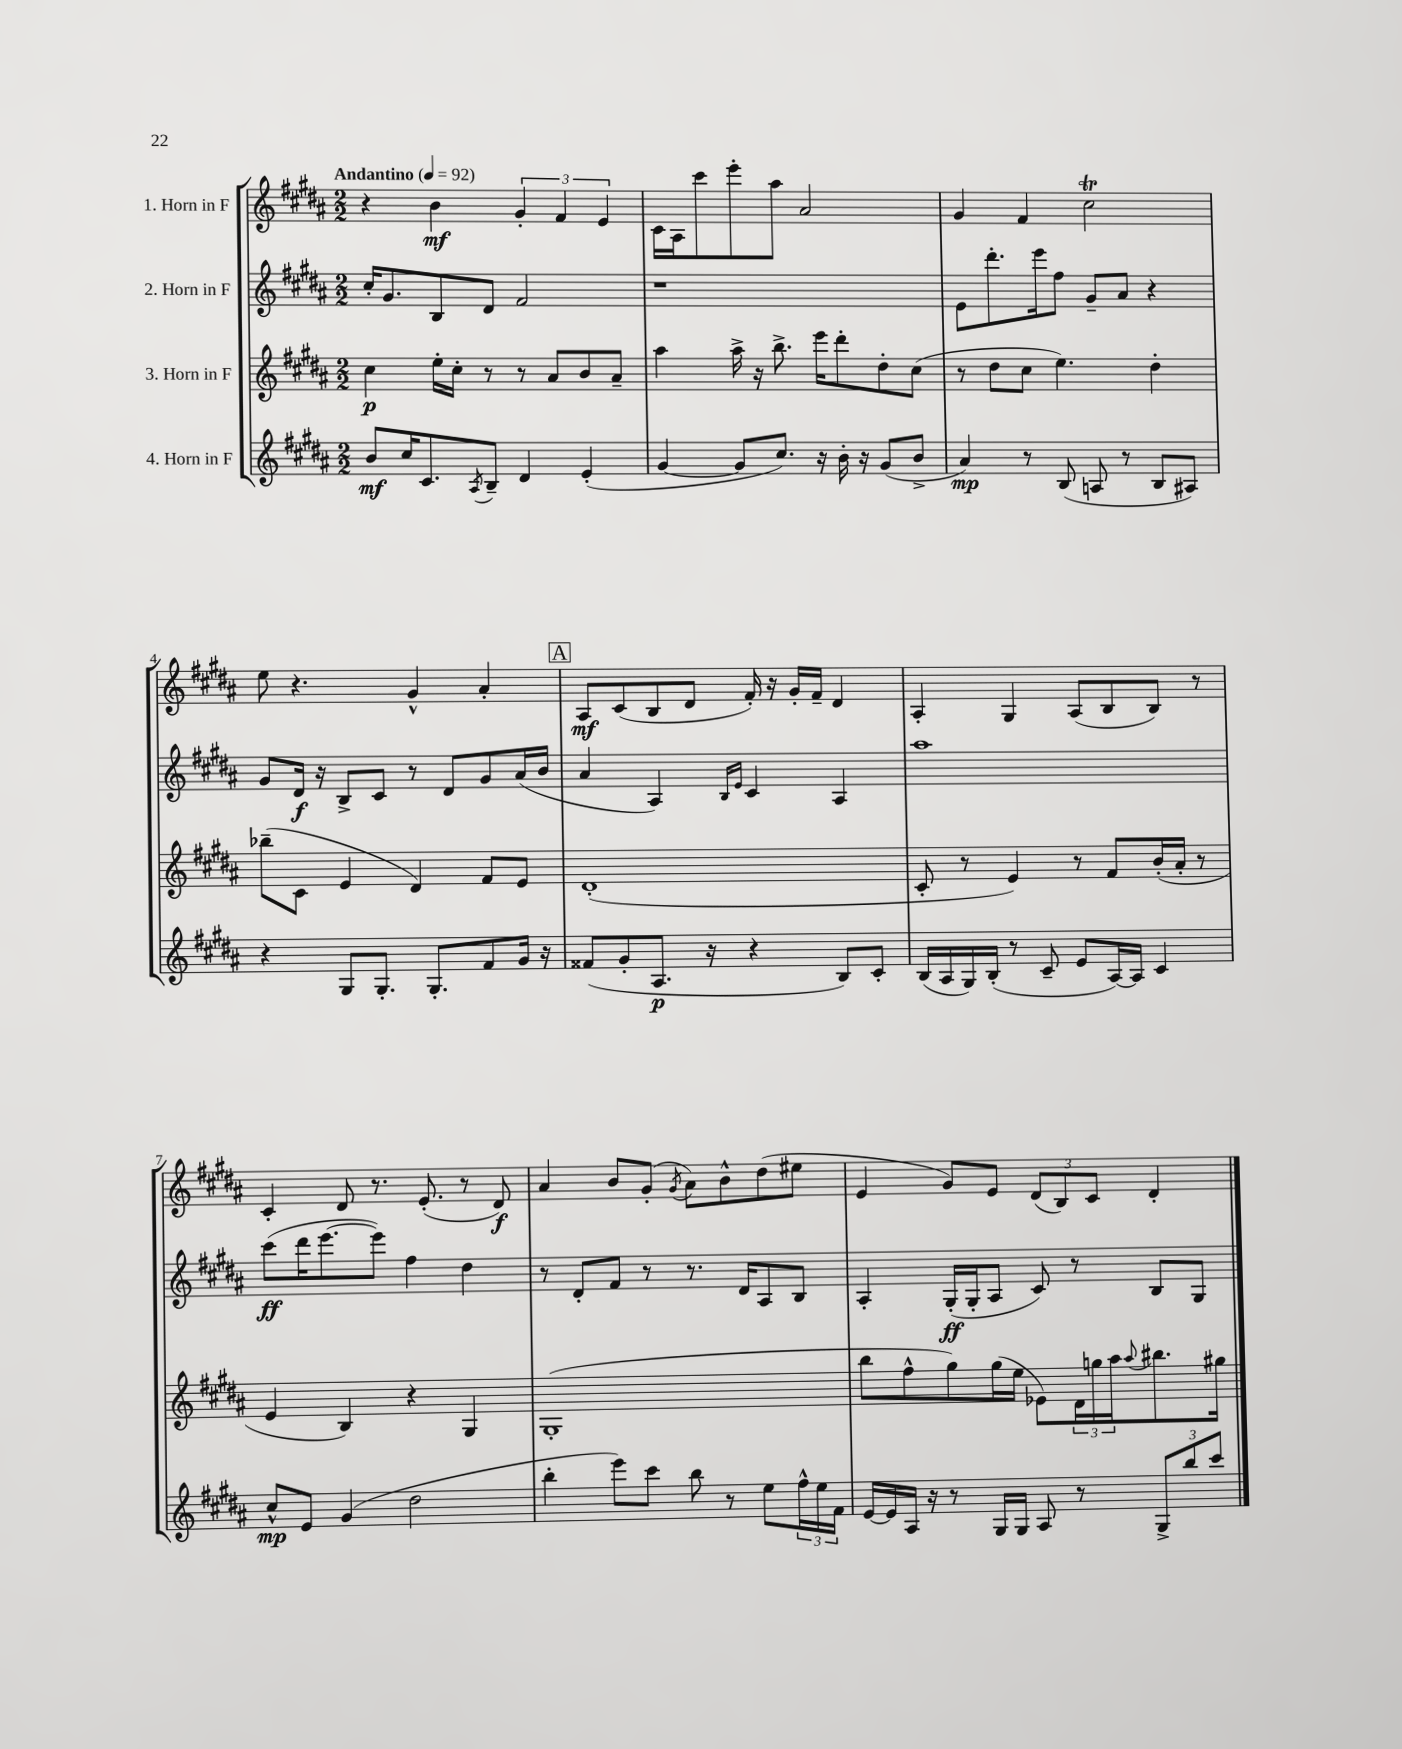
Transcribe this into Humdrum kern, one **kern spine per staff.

**kern	**dynam	**kern	**dynam	**kern	**dynam	**kern	**dynam
*part4	*part4	*part3	*part3	*part2	*part2	*part1	*part1
*staff4	*staff4	*staff3	*staff3	*staff2	*staff2	*staff1	*staff1
*I"4. Horn in F	*	*I"3. Horn in F	*	*I"2. Horn in F	*	*I"1. Horn in F	*
*clefG2	*	*clefG2	*	*clefG2	*	*clefG2	*
*k[f#c#g#d#a#]	*	*k[f#c#g#d#a#]	*	*k[f#c#g#d#a#]	*	*k[f#c#g#d#a#]	*
*M2/2	*	*M2/2	*	*M2/2	*	*M2/2	*
*MM92	*	*MM92	*	*MM92	*	*MM92	*
=1	=1	=1	=1	=1	=1	=1	=1
!	!	!	!	!	!	!LO:TX:a:B:t=Andantino	!
8b/L	mf	4cc#\	p	16cc#'/KL	.	4r	.
.	.	.	.	8.g#/	.	.	.
16cc#/K	.	.	.	.	.	.	.
8.c#/	.	.	.	.	.	.	.
.	.	16ee'\LL	.	8B/	.	4b\	mf
.	.	16cc#'\JJ	.	.	.	.	.
8qA#/	.	.	.	.	.	.	.
8B~/J	.	8r	.	8d#/J	.	.	.
4d#/	.	8r	.	2f#/	.	6g#'/	.
.	.	8a#/L	.	.	.	.	.
.	.	.	.	.	.	6f#/	.
(4e'/	.	8b/	.	.	.	.	.
.	.	.	.	.	.	6e/	.
.	.	8a#~/J	.	.	.	.	.
=2	=2	=2	=2	=2	=2	=2	=2
[4g#/	.	4aa#\	.	1r	.	16c#\LL	.
.	.	.	.	.	.	16A#\J	.
.	.	.	.	.	.	8ccc#\	.
8g#/L]	.	16aa#^\	.	.	.	8eee'\	.
.	.	16r	.	.	.	.	.
8.cc#/J)	.	8.bb^\	.	.	.	8aa#\J	.
.	.	.	.	.	.	2a#/	.
16r	.	16eee\KL	.	.	.	.	.
16b'\	.	8ddd#'\	.	.	.	.	.
16r	.	.	.	.	.	.	.
(8g#/L	.	8dd#'\	.	.	.	.	.
8b^/J	.	(8cc#\J	.	.	.	.	.
=3	=3	=3	=3	=3	=3	=3	=3
4a#/)	mp	8r	.	8e\L	.	4g#/	.
.	.	8dd#\L	.	8.ddd#'\	.	.	.
8r	.	8cc#\J	.	.	.	4f#/	.
.	.	.	.	16eee\k	.	.	.
(8B/	.	4.ee\)	.	8ff#\J	.	.	.
8An/	.	.	.	8g#~/L	.	2cc#T\	.
8r	.	.	.	8a#/J	.	.	.
8B/L	.	4dd#'\	.	4r	.	.	.
8A#X/J)	.	.	.	.	.	.	.
!!LO:LB:g=z
=4	=4	=4	=4	=4	=4	=4	=4
4r	.	(8bb-X~\L	.	8g#/L	.	8ee\	.
.	.	8c#\J	.	16d#/Jk	f	4.r	.
.	.	.	.	16r	.	.	.
8G#/L	.	4e/	.	8B^/L	.	.	.
8.G#'/J	.	.	.	8c#/J	.	.	.
.	.	4d#/)	.	8r	.	4g#^^/	.
8.G#'/L	.	.	.	.	.	.	.
.	.	.	.	8d#/L	.	.	.
8f#/	.	8f#/L	.	8g#/	.	4a#'/	.
16g#/Jk	.	8e/J	.	(16a#/L	.	.	.
16r	.	.	.	16b/JJ	.	.	.
!!LO:REH:place=s1:t=A
=5	=5	=5	=5	=5	=5	=5	=5
(8f##X/L	.	(1d#'	.	4a#/	.	8A#/L	mf
8g#'/	.	.	.	.	.	(8c#/	.
8.A#/J	p	.	.	4A#/)	.	8B/	.
.	.	.	.	.	.	8d#/J	.
16r	.	.	.	.	.	.	.
.	.	.	.	16qqB/LL	.	.	.
.	.	.	.	16qqe/JJ	.	.	.
4r	.	.	.	4c#/	.	16f#'/)	.
.	.	.	.	.	.	16r	.
.	.	.	.	.	.	16g#'/LL	.
.	.	.	.	.	.	16f#~/JJ	.
8B/L)	.	.	.	4A#/	.	4d#/	.
8c#'/J	.	.	.	.	.	.	.
=6	=6	=6	=6	=6	=6	=6	=6
(16B/LL	.	8c#'/	.	1aa#	.	4A#'/	.
16A#/	.	.	.	.	.	.	.
16G#/)	.	8r	.	.	.	.	.
(16B'/JJ	.	.	.	.	.	.	.
8r	.	4e/)	.	.	.	4G#/	.
8c#~/	.	.	.	.	.	.	.
8e/L	.	8r	.	.	.	(8A#/L	.
[16A#/L)	.	8f#/L	.	.	.	8B/	.
16A#/JJ]	.	.	.	.	.	.	.
4c#/	.	(16b'/L	.	.	.	8B/J)	.
.	.	16a#'/JJ	.	.	.	.	.
.	.	8r	.	.	.	8r	.
!!LO:LB:g=z
=7	=7	=7	=7	=7	=7	=7	=7
8cc#^^/L	mp	4e/	.	(8ccc#\L	ff	4c#'/	.
8e/J	.	.	.	16ddd#\K	.	.	.
.	.	.	.	[8.eee\	.	.	.
(4g#/	.	4B/)	.	.	.	8d#/	.
.	.	.	.	8eee\J])	.	8.r	.
2dd#\	.	4r	.	4ff#\	.	.	.
.	.	.	.	.	.	(8.e'/	.
.	.	4G#/	.	4dd#\	.	8r	.
.	.	.	.	.	.	8d#/)	f
=8	=8	=8	=8	=8	=8	=8	=8
4bb'\	.	(1G#'	.	8r	.	4a#/	.
.	.	.	.	8d#'/L	.	.	.
8eee\L)	.	.	.	8f#/J	.	8b/L	.
8ccc#\J	.	.	.	8r	.	(8g#'/J	.
.	.	.	.	.	.	8qg#/	.
8bb\	.	.	.	8.r	.	8a#\L)	.
8r	.	.	.	.	.	8b^^\	.
.	.	.	.	16d#/KL	.	.	.
8ee\L	.	.	.	8A#/	.	(8dd#\	.
24ff#^^\L	.	.	.	8B/J	.	8ee#X\J	.
24ee\	.	.	.	.	.	.	.
24f#\JJ	.	.	.	.	.	.	.
=9	=9	=9	=9	=9	=9	=9	=9
[16e/LL	.	8bb\L	.	4A#'/	.	4e/	.
16e/]	.	.	.	.	.	.	.
16A#/JJ	.	8ff#^^\	.	.	.	.	.
16r	.	.	.	.	.	.	.
8r	.	8gg#\)	.	(16G#'/LL	ff	8g#/L)	.
.	.	.	.	16G#'/J	.	.	.
16G#/LL	.	(16gg#\L	.	8A#/J	.	8e/J	.
16G#/JJ	.	16ee\JJ	.	.	.	.	.
8A#/	.	8e-X\L)	.	8c#/)	.	(12d#/L	.
.	.	.	.	.	.	12B/)	.
8r	.	24d#\L	.	8r	.	.	.
.	.	24ggn\	.	.	.	12c#/J	.
.	.	24aa#\J	.	.	.	.	.
.	.	8qqaa#/	.	.	.	.	.
12G#^/L	.	8.bb#X\	.	8B/L	.	4d#'/	.
12bb/	.	.	.	.	.	.	.
.	.	.	.	8G#/J	.	.	.
12ccc#/J	.	.	.	.	.	.	.
.	.	16gg#X\Jk	.	.	.	.	.
==	==	==	==	==	==	==	==
*-	*-	*-	*-	*-	*-	*-	*-
